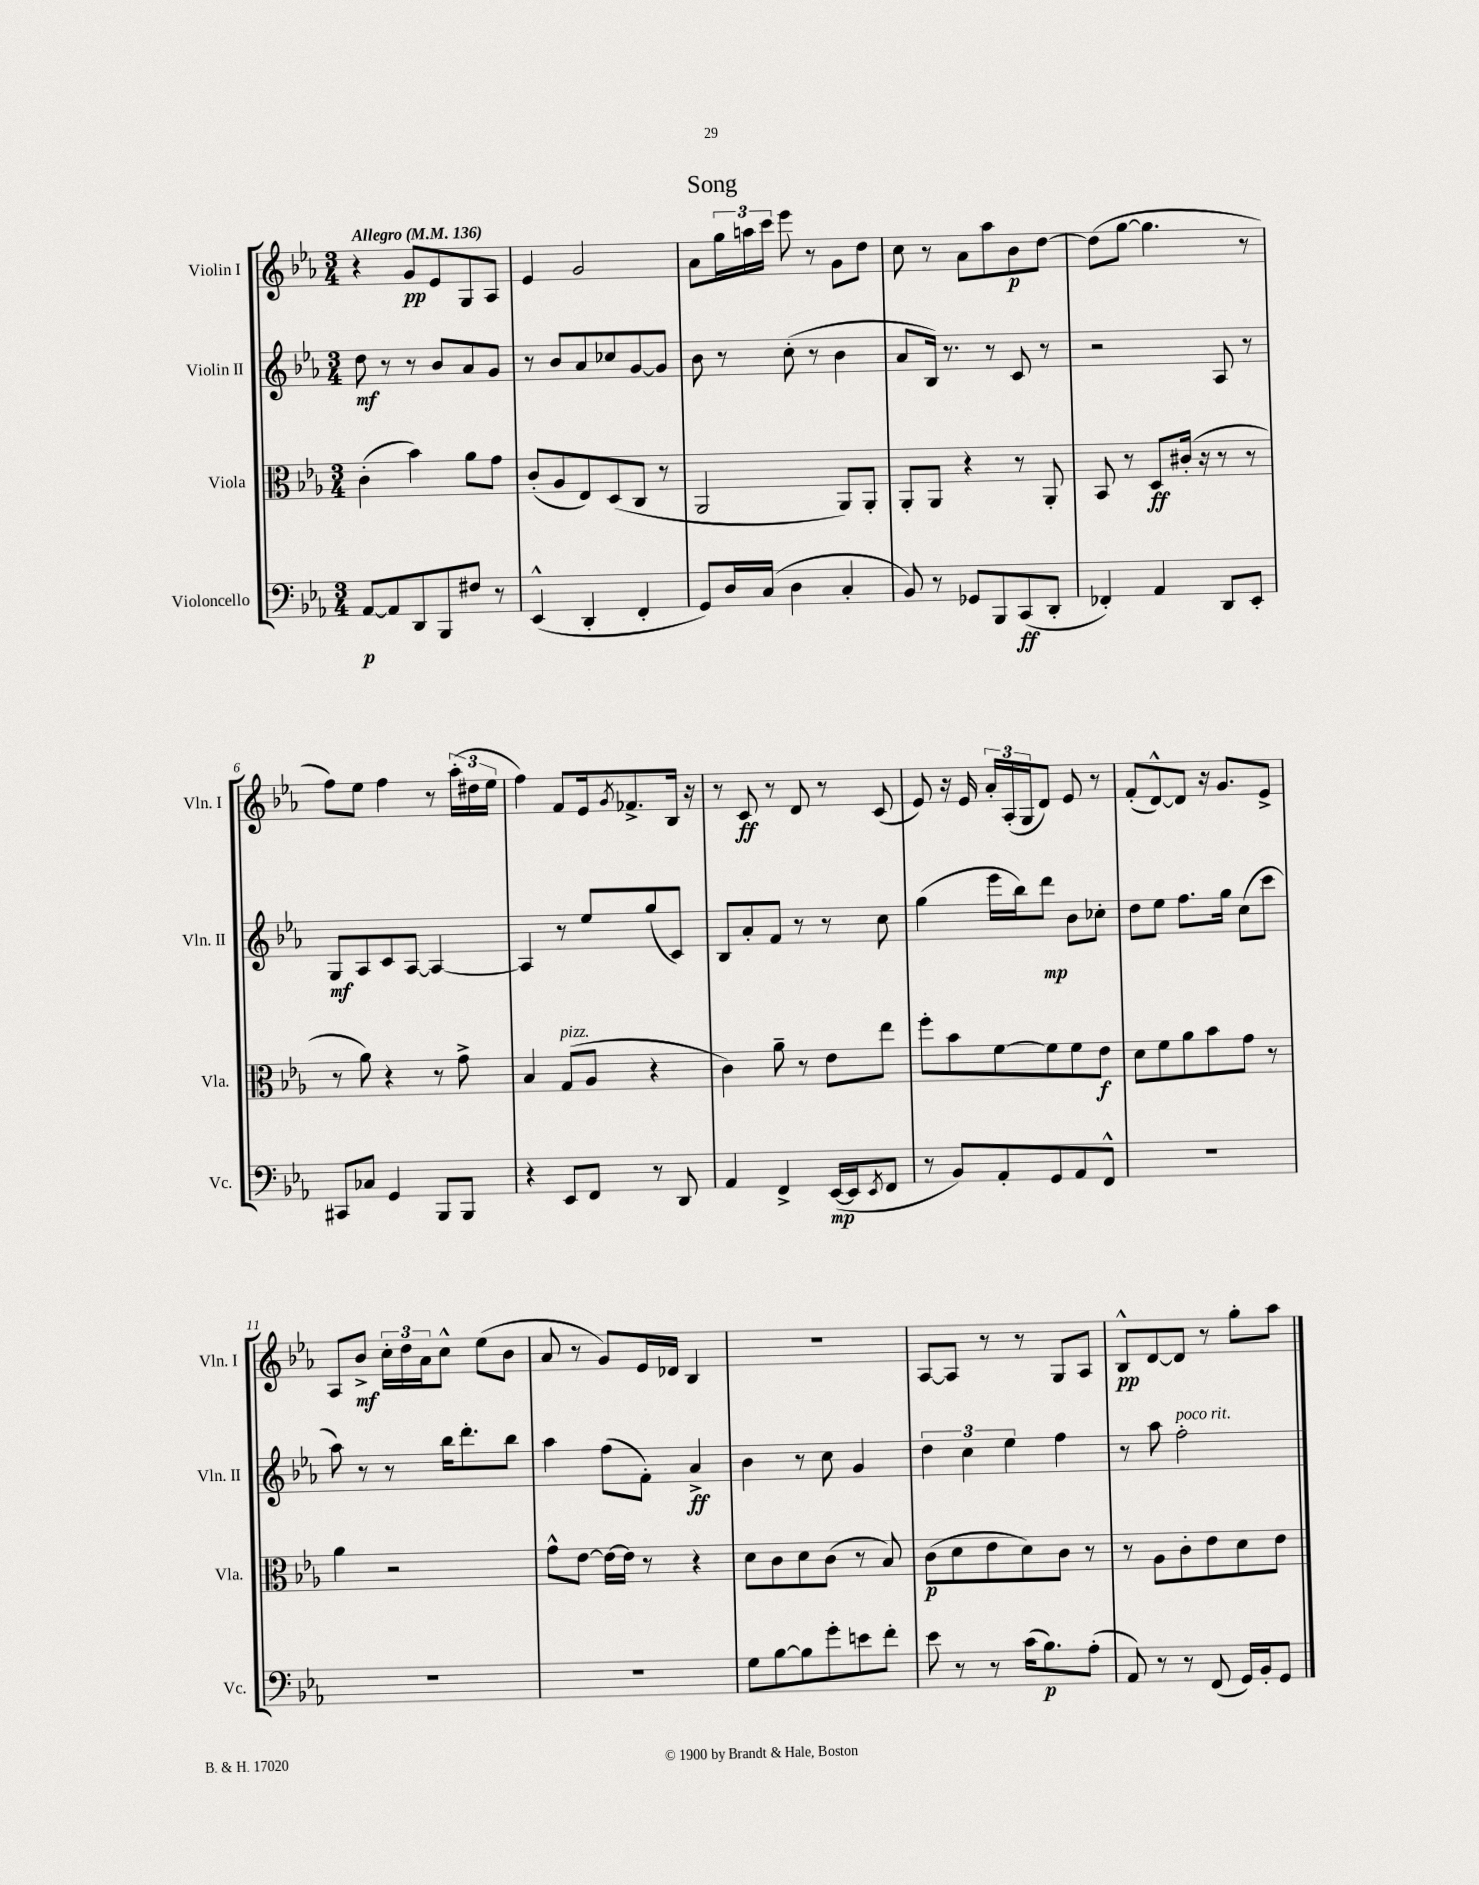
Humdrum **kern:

**kern	**dynam	**kern	**dynam	**kern	**dynam	**kern	**dynam
*part4	*part4	*part3	*part3	*part2	*part2	*part1	*part1
*staff4	*staff4	*staff3	*staff3	*staff2	*staff2	*staff1	*staff1
*I"Violoncello	*	*I"Viola	*	*I"Violin II	*	*I"Violin I	*
*I'Vc.	*	*I'Vla.	*	*I'Vln. II	*	*I'Vln. I	*
*clefF4	*	*clefC3	*	*clefG2	*	*clefG2	*
*k[b-e-a-]	*	*k[b-e-a-]	*	*k[b-e-a-]	*	*k[b-e-a-]	*
*M3/4	*	*M3/4	*	*M3/4	*	*M3/4	*
*MM136	*	*MM136	*	*MM136	*	*MM136	*
=1	=1	=1	=1	=1	=1	=1	=1
!	!	!	!	!	!	!LO:TX:a:B:t=Allegro	!
[8AA-/L	p	(4c'\	.	8dd\	mf	4r	.
8AA-/]	.	.	.	8r	.	.	.
8DD/	.	4b-\)	.	8r	.	8g/L	pp
8BBB-/	.	.	.	8b-/L	.	8e-/	.
8F#X/J	.	8a-\L	.	8a-/	.	8G/	.
8r	.	8g\J	.	8g/J	.	8A-/J	.
=2	=2	=2	=2	=2	=2	=2	=2
(4EE-^^/	.	(8c'/L	.	8r	.	4e-/	.
.	.	8A-/	.	8b-/L	.	.	.
4DD'/	.	8E-/)	.	8a-/	.	2g/	.
.	.	(8D/	.	8cc-X/	.	.	.
4FF'/	.	8C/J	.	[8g/	.	.	.
.	.	8r	.	8g/J]	.	.	.
=3	=3	=3	=3	=3	=3	=3	=3
8GG/L)	.	2AA-/	.	8b-\	.	8a-\L	.
16D/L	.	.	.	8r	.	24gg\L	.
.	.	.	.	.	.	24aan\	.
(16C/JJ	.	.	.	.	.	.	.
.	.	.	.	.	.	24ccc\JJ	.
4D\	.	.	.	(8cc'\	.	8eee-\	.
.	.	.	.	8r	.	8r	.
4C'/	.	8AA-/L)	.	4b-\	.	8g\L	.
.	.	8AA-'/J	.	.	.	8dd\J	.
=4	=4	=4	=4	=4	=4	=4	=4
8BB-/)	.	8AA-'/L	.	8a-/L	.	8cc\	.
8r	.	8AA-/J	.	16B-/Jk)	.	8r	.
.	.	.	.	8.r	.	.	.
8GG-X/L	.	4r	.	.	.	8a-\L	.
8BBB-/	.	.	.	8r	.	8aa-\	.
(8CC/	ff	8r	.	8c/	.	8b-\	p
8DD'/J	.	8AA-'/	.	8r	.	[8dd\J	.
=5	=5	=5	=5	=5	=5	=5	=5
4FF-X'/)	.	8BB-/	.	2r	.	(8dd\L]	.
.	.	8r	.	.	.	[8gg\J	.
4AA-/	.	8D/L	ff	.	.	4.gg\]	.
.	.	(16c#X'/Jk	.	.	.	.	.
.	.	16r	.	.	.	.	.
8DD/L	.	8r	.	8A-/	.	.	.
8EE-'/J	.	8r	.	8r	.	8r	.
!!LO:LB:g=z
=6	=6	=6	=6	=6	=6	=6	=6
8CC#X/L	.	8r	.	8G/L	mf	8ff\L)	.
8C-X/J	.	8a-\)	.	8A-/	.	8ee-\J	.
4GG/	.	4r	.	8c/	.	4ff\	.
.	.	.	.	[8A-/J	.	.	.
8BBB-/L	.	8r	.	4A-/_	.	8r	.
8BBB-/J	.	8g^\	.	.	.	(24aa-'\LL	.
.	.	.	.	.	.	24dd#X\	.
.	.	.	.	.	.	24ee-\JJ	.
=7	=7	=7	=7	=7	=7	=7	=7
4r	.	4B-/	.	4A-/]	.	4ff\)	.
!	!	!LO:TX:a:i:t=pizz.	!	!	!	!	!
8EE-/L	.	(8G/L	.	8r	.	8f/L	.
8FF/J	.	8A-/J	.	8ee-/L	.	16e-/k	.
.	.	.	.	.	.	8qg/	.
.	.	.	.	.	.	8.f-X^/	.
8r	.	4r	.	(8gg/	.	.	.
8DD/	.	.	.	8c/J)	.	16B-/Jk	.
.	.	.	.	.	.	16r	.
=8	=8	=8	=8	=8	=8	=8	=8
4AA-/	.	4c\)	.	8B-/L	.	8r	.
.	.	.	.	8a-'/	.	8c/	ff
4FF^/	.	8a-~\	.	8f/J	.	8r	.
.	.	8r	.	8r	.	8d/	.
([16EE-/LL	mp	8e-\L	.	8r	.	8r	.
16EE-/J]	.	.	.	.	.	.	.
8qEE-/	.	.	.	.	.	.	.
8FF/J	.	8ee-\J	.	8cc\	.	(8c/	.
=9	=9	=9	=9	=9	=9	=9	=9
8r	.	8ff'\L	.	(4gg\	.	8e-/)	.
8BB-/L)	.	8b-\	.	.	.	16r	.
.	.	.	.	.	.	16e-/	.
8AA-'/	.	[8f\	.	16eee-\LL	.	24a-'/LL	.
.	.	.	.	.	.	(24A-'/	.
.	.	.	.	16bb-\J)	.	.	.
.	.	.	.	.	.	24G/J	.
8GG/	.	8f\]	.	8ddd\J	mp	8d/J)	.
8AA-/	.	8f\	.	8b-\L	.	8e-/	.
8FF^^/J	.	8e-\J	f	8cc-X'\J	.	8r	.
=10	=10	=10	=10	=10	=10	=10	=10
2.r	.	8d\L	.	8dd\L	.	(8f'/L	.
.	.	8f\	.	8ee-\J	.	[8d^^/)	.
.	.	8a-\	.	8.ff\L	.	8d/J]	.
.	.	8b-\	.	.	.	16r	.
.	.	.	.	16gg\Jk	.	8.g/L	.
.	.	8g\J	.	(8cc\L	.	.	.
.	.	8r	.	8ccc\J	.	8e-^/J	.
!!LO:LB:g=z
=11	=11	=11	=11	=11	=11	=11	=11
2.r	.	4a-\	.	8aa-\)	.	8A-/L	.
.	.	.	.	8r	.	8b-^/J	mf
.	.	2r	.	8r	.	24cc'\LL	.
.	.	.	.	.	.	24dd\	.
.	.	.	.	.	.	24a-\J	.
.	.	.	.	16bb-\KL	.	8cc^^\J	.
.	.	.	.	8.ddd'\	.	.	.
.	.	.	.	.	.	(8ee-\L	.
.	.	.	.	8bb-\J	.	8b-\J	.
=12	=12	=12	=12	=12	=12	=12	=12
2.r	.	8g^^\L	.	4aa-\	.	8a-/	.
.	.	[8e-\J	.	.	.	8r	.
.	.	16e-\LL_	.	(8ff\L	.	8g/L)	.
.	.	16e-\JJ]	.	.	.	.	.
.	.	8r	.	8f'\J)	.	16e-/L	.
.	.	.	.	.	.	16d-X/JJ	.
.	.	4r	.	4a-^/	ff	4B-/	.
=13	=13	=13	=13	=13	=13	=13	=13
8G\L	.	8d\L	.	4b-\	.	2.r	.
[8B-\	.	8c\	.	.	.	.	.
8B-\]	.	8d\	.	8r	.	.	.
8g'\	.	(8c\J	.	8cc\	.	.	.
8en\	.	8r	.	4g/	.	.	.
8f'\J	.	8B-/)	.	.	.	.	.
=14	=14	=14	=14	=14	=14	=14	=14
8e-\	.	(8c\L	p	6dd\	.	[8A-/L	.
8r	.	8d\	.	.	.	8A-/J]	.
.	.	.	.	6cc\	.	.	.
8r	.	8e-\	.	.	.	8r	.
.	.	.	.	6ee-\	.	.	.
(16c\KL	.	8d\)	.	.	.	8r	.
8.B-\)	p	.	.	.	.	.	.
.	.	8c\J	.	4ff\	.	8G/L	.
(8A-'\J	.	8r	.	.	.	8A-/J	.
=15	=15	=15	=15	=15	=15	=15	=15
8AA-/)	.	8r	.	8r	.	8B-^^/L	pp
8r	.	8A-\L	.	8aa-\	.	[8d/	.
!	!	!	!	!LO:TX:a:i:t=poco rit.	!	!	!
8r	.	8c'\	.	2ff'\	.	8d/J]	.
(8FF/	.	8e-\	.	.	.	8r	.
16GG/LL)	.	8d\	.	.	.	8gg'\L	.
16BB-'/J	.	.	.	.	.	.	.
8GG/J	.	8e-\J	.	.	.	8aa-\J	.
==	==	==	==	==	==	==	==
*-	*-	*-	*-	*-	*-	*-	*-
